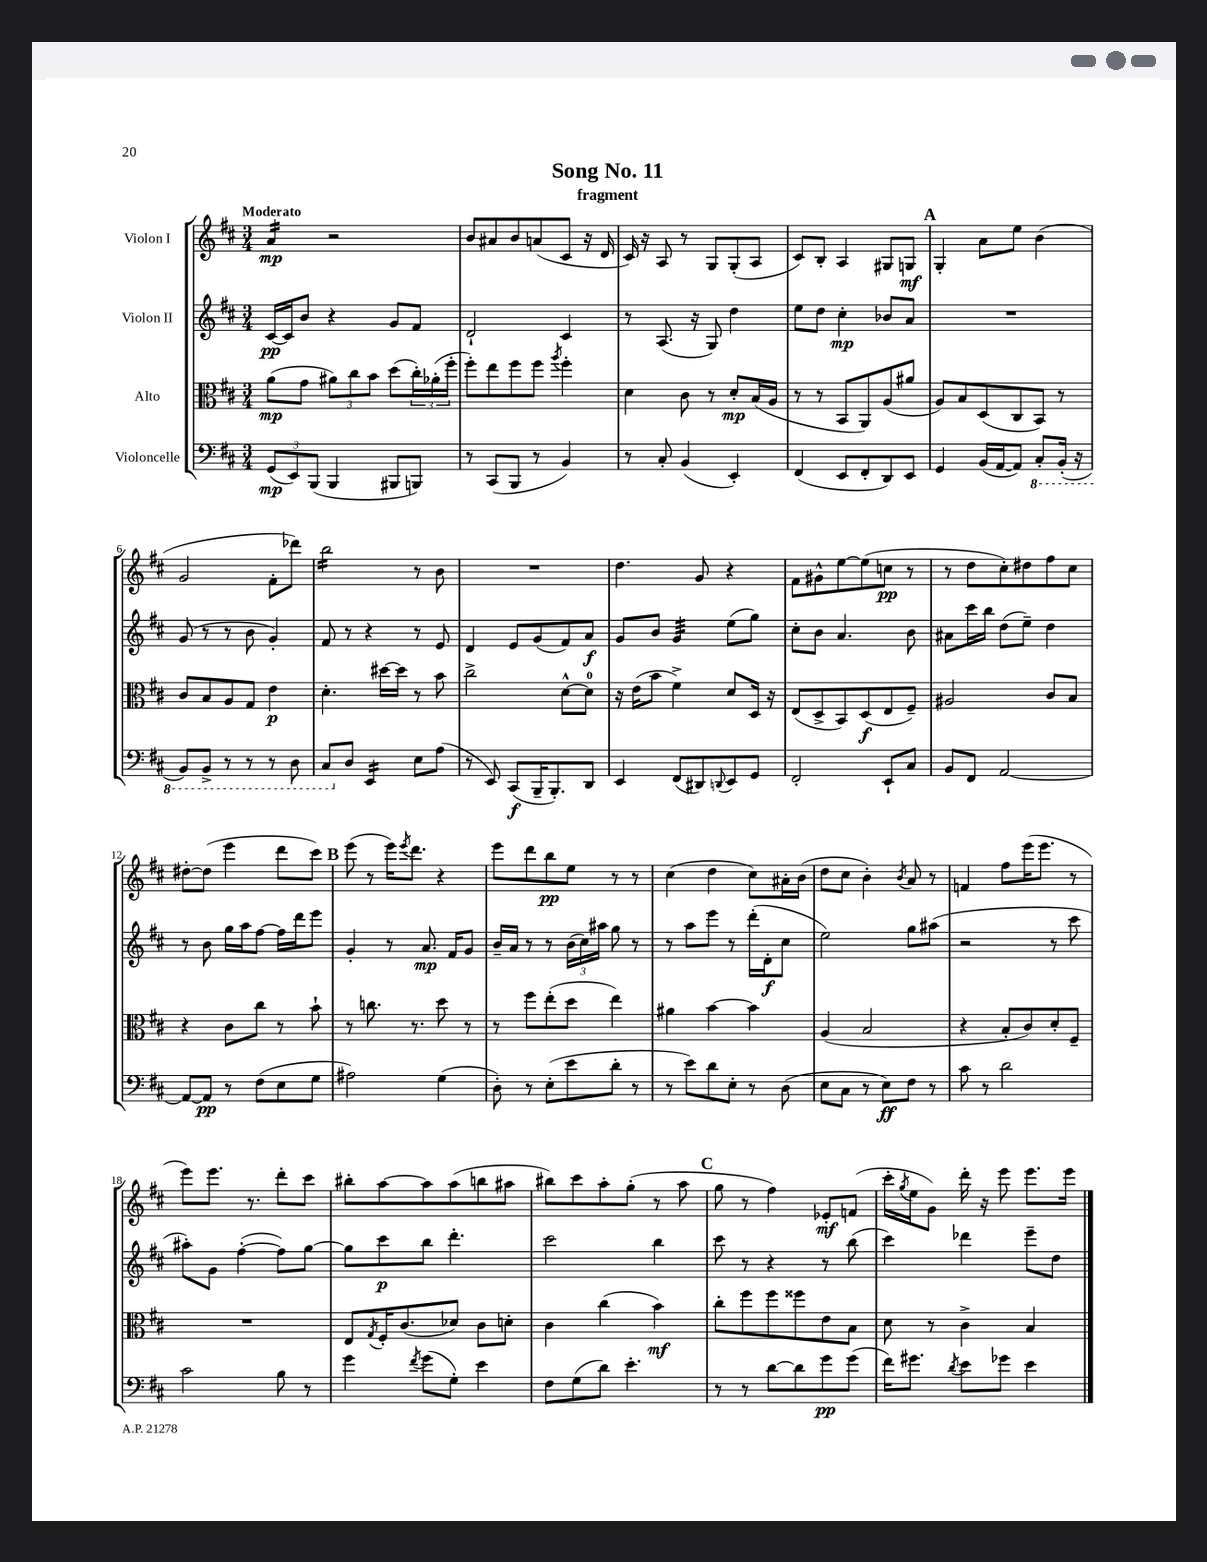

**kern	**dynam	**kern	**dynam	**kern	**dynam	**kern	**dynam
*part4	*part4	*part3	*part3	*part2	*part2	*part1	*part1
*staff4	*staff4	*staff3	*staff3	*staff2	*staff2	*staff1	*staff1
*I"Violoncelle	*	*I"Alto	*	*I"Violon II	*	*I"Violon I	*
*clefF4	*	*clefC3	*	*clefG2	*	*clefG2	*
*k[f#c#]	*	*k[f#c#]	*	*k[f#c#]	*	*k[f#c#]	*
*M3/4	*	*M3/4	*	*M3/4	*	*M3/4	*
=1	=1	=1	=1	=1	=1	=1	=1
!	!	!	!	!	!	!LO:TX:a:B:t=Moderato	!
*	*	*	*	*	*	*tremolo	*
(12GG/L	mp	(8a\L	mp	[16c#/LL	pp	16a/LL	mp
.	.	.	.	16c#/J]	.	16a/	.
12EE/)	.	.	.	.	.	.	.
.	.	8g\J	.	8b/J	.	16a/	.
(12BBB/J	.	.	.	.	.	.	.
.	.	.	.	.	.	16a/JJ	.
*	*	*	*	*	*	*Xtremolo	*
4BBB/	.	12a#X\L)	.	4r	.	2r	.
.	.	12cc#\	.	.	.	.	.
.	.	12b\J	.	.	.	.	.
8BBB#X/L	.	(8dd\L	.	8g/L	.	.	.
8BBBn/J)	.	24cc#'\L)	.	8f#/J	.	.	.
.	.	(24a-X'\	.	.	.	.	.
.	.	24ff#'\JJ	.	.	.	.	.
=2	=2	=2	=2	=2	=2	=2	=2
8r	.	8ff#'\L)	.	2d`/	.	8b/L	.
(8CC#/L	.	8ee\	.	.	.	8a#X/	.
8BBB/J	.	8ff#\	.	.	.	8b/	.
8r	.	8ff#\J	.	.	.	(8an/	.
.	.	8qaa/	.	.	.	.	.
4BB/)	.	4ff#'\	.	4c#/	.	8c#/J	.
.	.	.	.	.	.	16r	.
.	.	.	.	.	.	16d/	.
=3	=3	=3	=3	=3	=3	=3	=3
8r	.	4d\	.	8r	.	16c#/)	.
.	.	.	.	.	.	16r	.
8C#'/	.	.	.	(8.A/	.	8A/	.
(4BB/	.	8c#\	.	.	.	8r	.
.	.	.	.	16r	.	.	.
.	.	8r	.	8G/)	.	8G/L	.
4EE'/)	.	8d'/L	mp	4dd\	.	(8G'/	.
.	.	(16B/L	.	.	.	8A/J	.
.	.	16A/JJ	.	.	.	.	.
=4	=4	=4	=4	=4	=4	=4	=4
(4FF#/	.	8r	.	8ee\L	.	8c#/L)	.
.	.	8r	.	8dd\J	.	8B'/J	.
8EE/L	.	8BB/L	.	4cc#'\	mp	4A/	.
8FF#'/	.	8AA/)	.	.	.	.	.
8DD/)	.	(8A/	.	8b-X/L	.	8G#X/L	.
8EE/J	.	8a#X/J	.	8a/J	.	8Gn/J	mf
!!LO:REH:place=s1:t=A
=5	=5	=5	=5	=5	=5	=5	=5
4GG/	.	8A/L)	.	2.r	.	4G'/	.
.	.	8B/	.	.	.	.	.
(16BB/LL	.	(8D/	.	.	.	8a\L	.
[16AA/J	.	.	.	.	.	.	.
8AA/J])	.	8C#/	.	.	.	8ee\J	.
*8ba	*	*	*	*	*	*	*
8CC#'/L	.	8BB/J)	.	.	.	(4b\	.
(16BBB'/Jk	.	8r	.	.	.	.	.
16r	.	.	.	.	.	.	.
!!LO:LB:g=z
=6	=6	=6	=6	=6	=6	=6	=6
8BBB/L)	.	8c#/L	.	(8g/	.	2g/	.
8BBB^/J	.	8B/	.	8r	.	.	.
8r	.	8A/	.	8r	.	.	.
8r	.	8G/J	.	8b\	.	.	.
8r	.	4e\	p	4g'/)	.	8f#'\L	.
8DD\	.	.	.	.	.	8ddd-X\J)	.
=7	=7	=7	=7	=7	=7	=7	=7
*	*	*	*	*	*	*tremolo	*
8CC#/L	.	4.d'\	.	8f#/	.	16bb\LL	.
.	.	.	.	.	.	16bb\	.
*X8ba	*	*	*	*	*	*	*
8D/J	.	.	.	8r	.	16bb\	.
.	.	.	.	.	.	16bb\	.
*tremolo	*	*	*	*	*	*	*
16EE/LL	.	.	.	4r	.	16bb\	.
16EE/	.	.	.	.	.	16bb\	.
16EE/	.	[16dd#X\LL	.	.	.	16bb\	.
16EE/JJ	.	16dd#\JJ]	.	.	.	16bb\JJ	.
*	*	*	*	*	*	*Xtremolo	*
*Xtremolo	*	*	*	*	*	*	*
8E\L	.	8r	.	8r	.	8r	.
(8A\J	.	8b\	.	8e/	.	8b\	.
=8	=8	=8	=8	=8	=8	=8	=8
8r	.	2cc#^\	.	4d/	.	2.r	.
8EE/)	.	.	.	.	.	.	.
(8CC#/L	f	.	.	8e/L	.	.	.
16BBB~/K	.	.	.	(8g/	.	.	.
8.BBB'/)	.	.	.	.	.	.	.
.	.	[8d^^\L	.	8f#/)	.	.	.
8DD/J	.	8d\J]	.	8a/J	f	.	.
=9	=9	=9	=9	=9	=9	=9	=9
4EE/	.	16r	.	8g/L	.	4.dd\	.
.	.	(16e\KL	.	.	.	.	.
.	.	8b\J	.	8b/J	.	.	.
*	*	*	*	*tremolo	*	*	*
(8FF#/L	.	4f#^\)	.	32g/LLL	.	.	.
.	.	.	.	32g/	.	.	.
.	.	.	.	32g/	.	.	.
.	.	.	.	32g/	.	.	.
8DD#X/)	.	.	.	32g/	.	8g/	.
.	.	.	.	32g/	.	.	.
.	.	.	.	32g/	.	.	.
.	.	.	.	32g/JJJ	.	.	.
*	*	*	*	*Xtremolo	*	*	*
8qqDDn/	.	.	.	.	.	.	.
8EE/	.	8d/L	.	(8ee\L	.	4r	.
8GG/J	.	16D/Jk	.	8gg\J)	.	.	.
.	.	16r	.	.	.	.	.
=10	=10	=10	=10	=10	=10	=10	=10
2FF#'/	.	(8E/L	.	8cc#'\L	.	8f#\L	.
.	.	8D^/	.	8b\J	.	8g#X^^\	.
.	.	8BB/)	.	4.a/	.	[8ee\	.
.	.	(8D/	f	.	.	(8ee\]	.
8EE`/L	.	8E/	.	.	.	8ccn\J	pp
8C#/J	.	8F#~/J)	.	8b\	.	8r	.
=11	=11	=11	=11	=11	=11	=11	=11
8BB/L	.	2A#X/	.	8a#X\L	.	8r	.
8FF#/J	.	.	.	16ccc#\L	.	8dd\L	.
.	.	.	.	16bb\JJ	.	.	.
[2AA/	.	.	.	(8dd\L	.	8cc#'\)	.
.	.	.	.	8ee~\J)	.	8dd#X\	.
.	.	8c#/L	.	4dd\	.	8ff#\	.
.	.	8B/J	.	.	.	8cc#\J	.
!!LO:LB:g=z
=12	=12	=12	=12	=12	=12	=12	=12
8AA/L_	.	4r	.	8r	.	[8dd#X'\L	.
8AA/J]	pp	.	.	8b\	.	(8dd#\J]	.
8r	.	8c#\L	.	16gg\LL	.	4eee\	.
.	.	.	.	16aa\J	.	.	.
(8F#\L	.	8cc#\J	.	[8ff#\J	.	.	.
8E\	.	8r	.	16ff#\LL]	.	8ddd\L	.
.	.	.	.	16ddd\J	.	.	.
8G\J	.	8b`\	.	8eee\J	.	8ccc#\J)	.
!!LO:REH:place=s1:t=B
=13	=13	=13	=13	=13	=13	=13	=13
2A#X\)	.	8r	.	4g'/	.	(8eee\	.
.	.	8.ccn\	.	.	.	8r	.
.	.	.	.	8r	.	16eee\KL)	.
.	.	.	.	.	.	8qeee/	.
.	.	8.r	.	.	.	8.ddd\J	.
.	.	.	.	8.a/	mp	.	.
(4G\	.	8dd\	.	.	.	4r	.
.	.	.	.	16f#/KL	.	.	.
.	.	8r	.	8g/J	.	.	.
=14	=14	=14	=14	=14	=14	=14	=14
8D'\)	.	8r	.	16b~/LL	.	8eee\L	.
.	.	.	.	16a/JJ	.	.	.
8r	.	8ff#\L	.	8r	.	8ddd\	.
(8E'\L	.	(8ee'\	.	8r	.	8bb\	pp
8e\	.	8dd\J	.	(24b\LL	.	8ee\J	.
.	.	.	.	24cc#\)	.	.	.
.	.	.	.	24aa#X\JJ	.	.	.
8d'\J	.	4ee\)	.	8gg\	.	8r	.
8r	.	.	.	8r	.	8r	.
=15	=15	=15	=15	=15	=15	=15	=15
8r	.	4a#X\	.	8r	.	(4cc#\	.
8e\L)	.	.	.	8aa\L	.	.	.
8d\	.	[4b\	.	8eee\J	.	4dd\	.
8E'\J	.	.	.	8r	.	.	.
8r	.	4b\]	.	(16ddd'\LL	.	8cc#\L)	.
.	.	.	.	16d'\J	f	.	.
(8D\	.	.	.	8cc#\J	.	16a#X'\L	.
.	.	.	.	.	.	(16b\JJ	.
=16	=16	=16	=16	=16	=16	=16	=16
8E\L	.	(4A/	.	2ee\)	.	8dd\L	.
8C#\J	.	.	.	.	.	8cc#\J	.
8r	.	2B/	.	.	.	4b'\)	.
8E\L)	ff	.	.	.	.	.	.
.	.	.	.	.	.	8qb/	.
8F#\J	.	.	.	8gg\L	.	8a/	.
8r	.	.	.	(8aa#X\J	.	8r	.
=17	=17	=17	=17	=17	=17	=17	=17
8c#\	.	4r	.	2r	.	4fn/	.
8r	.	.	.	.	.	.	.
2d\	.	8B'/L	.	.	.	8ff#\L	.
.	.	8c#/)	.	.	.	(16eee\K	.
.	.	.	.	.	.	8.eee\J	.
.	.	8d'/	.	8r	.	.	.
.	.	8F#~/J	.	8ccc#\	.	8r	.
!!LO:LB:g=z
=18	=18	=18	=18	=18	=18	=18	=18
2c#\	.	2.r	.	8aa#X'\L)	.	8eee\L)	.
.	.	.	.	8g\J	.	8.eee\J	.
.	.	.	.	([4ff#'\	.	.	.
.	.	.	.	.	.	8.r	.
8B\	.	.	.	8ff#\L])	.	8ddd'\L	.
8r	.	.	.	[8gg\J	.	8ccc#\J	.
=19	=19	=19	=19	=19	=19	=19	=19
4g\	.	8E/L	.	8gg\L]	.	8bb#X'\L	.
.	.	8qG/	.	.	.	.	.
.	.	16F#'/K	.	8ccc#\	p	[8aa\	.
.	.	(8.c#/	.	.	.	.	.
8qf#/	.	.	.	.	.	.	.
(8g\L	.	.	.	8bb\J	.	8aa\]	.
8G'\J)	.	8d-X/J)	.	4.ddd'\	.	(8aa\	.
4e\	.	8c#\L	.	.	.	8bbn\	.
.	.	8dn'\J	.	.	.	8aa#X\J	.
=20	=20	=20	=20	=20	=20	=20	=20
8F#\L	.	4c#\	.	2ccc#\	.	8bb#X\L)	.
(8G\	.	.	.	.	.	8ccc#\	.
8d\J)	.	(4cc#\	.	.	.	8aa'\	.
4.e'\	.	.	.	.	.	(8gg'\J	.
.	.	4b\)	mf	4bb\	.	8r	.
.	.	.	.	.	.	8aa\	.
!!LO:REH:place=s1:t=C
=21	=21	=21	=21	=21	=21	=21	=21
8r	.	8cc#'\L	.	8ccc#\	.	8gg\	.
8r	.	8ff#\	.	8r	.	8r	.
[8d\L	.	8ff#\	.	4r	.	4ff#\)	.
8d\]	.	8ff##X\	.	.	.	.	.
8g\	pp	8e\	.	8r	.	8e-X'/L	mf
(8g\J	.	8B\J	.	(8bb\	.	(8fn/J	.
=22	=22	=22	=22	=22	=22	=22	=22
16f#\KL)	.	8d\	.	4ccc#\)	.	16ccc#'\LL	.
.	.	.	.	.	.	8qgg/	.
8.g#X\J	.	.	.	.	.	16ee\J	.
.	.	8r	.	.	.	8g\J)	.
8qd/	.	.	.	.	.	.	.
8e\L	.	4c#^\	.	4ddd-X\	.	16ddd'\	.
.	.	.	.	.	.	16r	.
8g-X\J	.	.	.	.	.	8eee\	.
4e\	.	4B/	.	8eee~\L	.	8.eee\L	.
.	.	.	.	8dd\J	.	.	.
.	.	.	.	.	.	16eee\Jk	.
==	==	==	==	==	==	==	==
*-	*-	*-	*-	*-	*-	*-	*-
